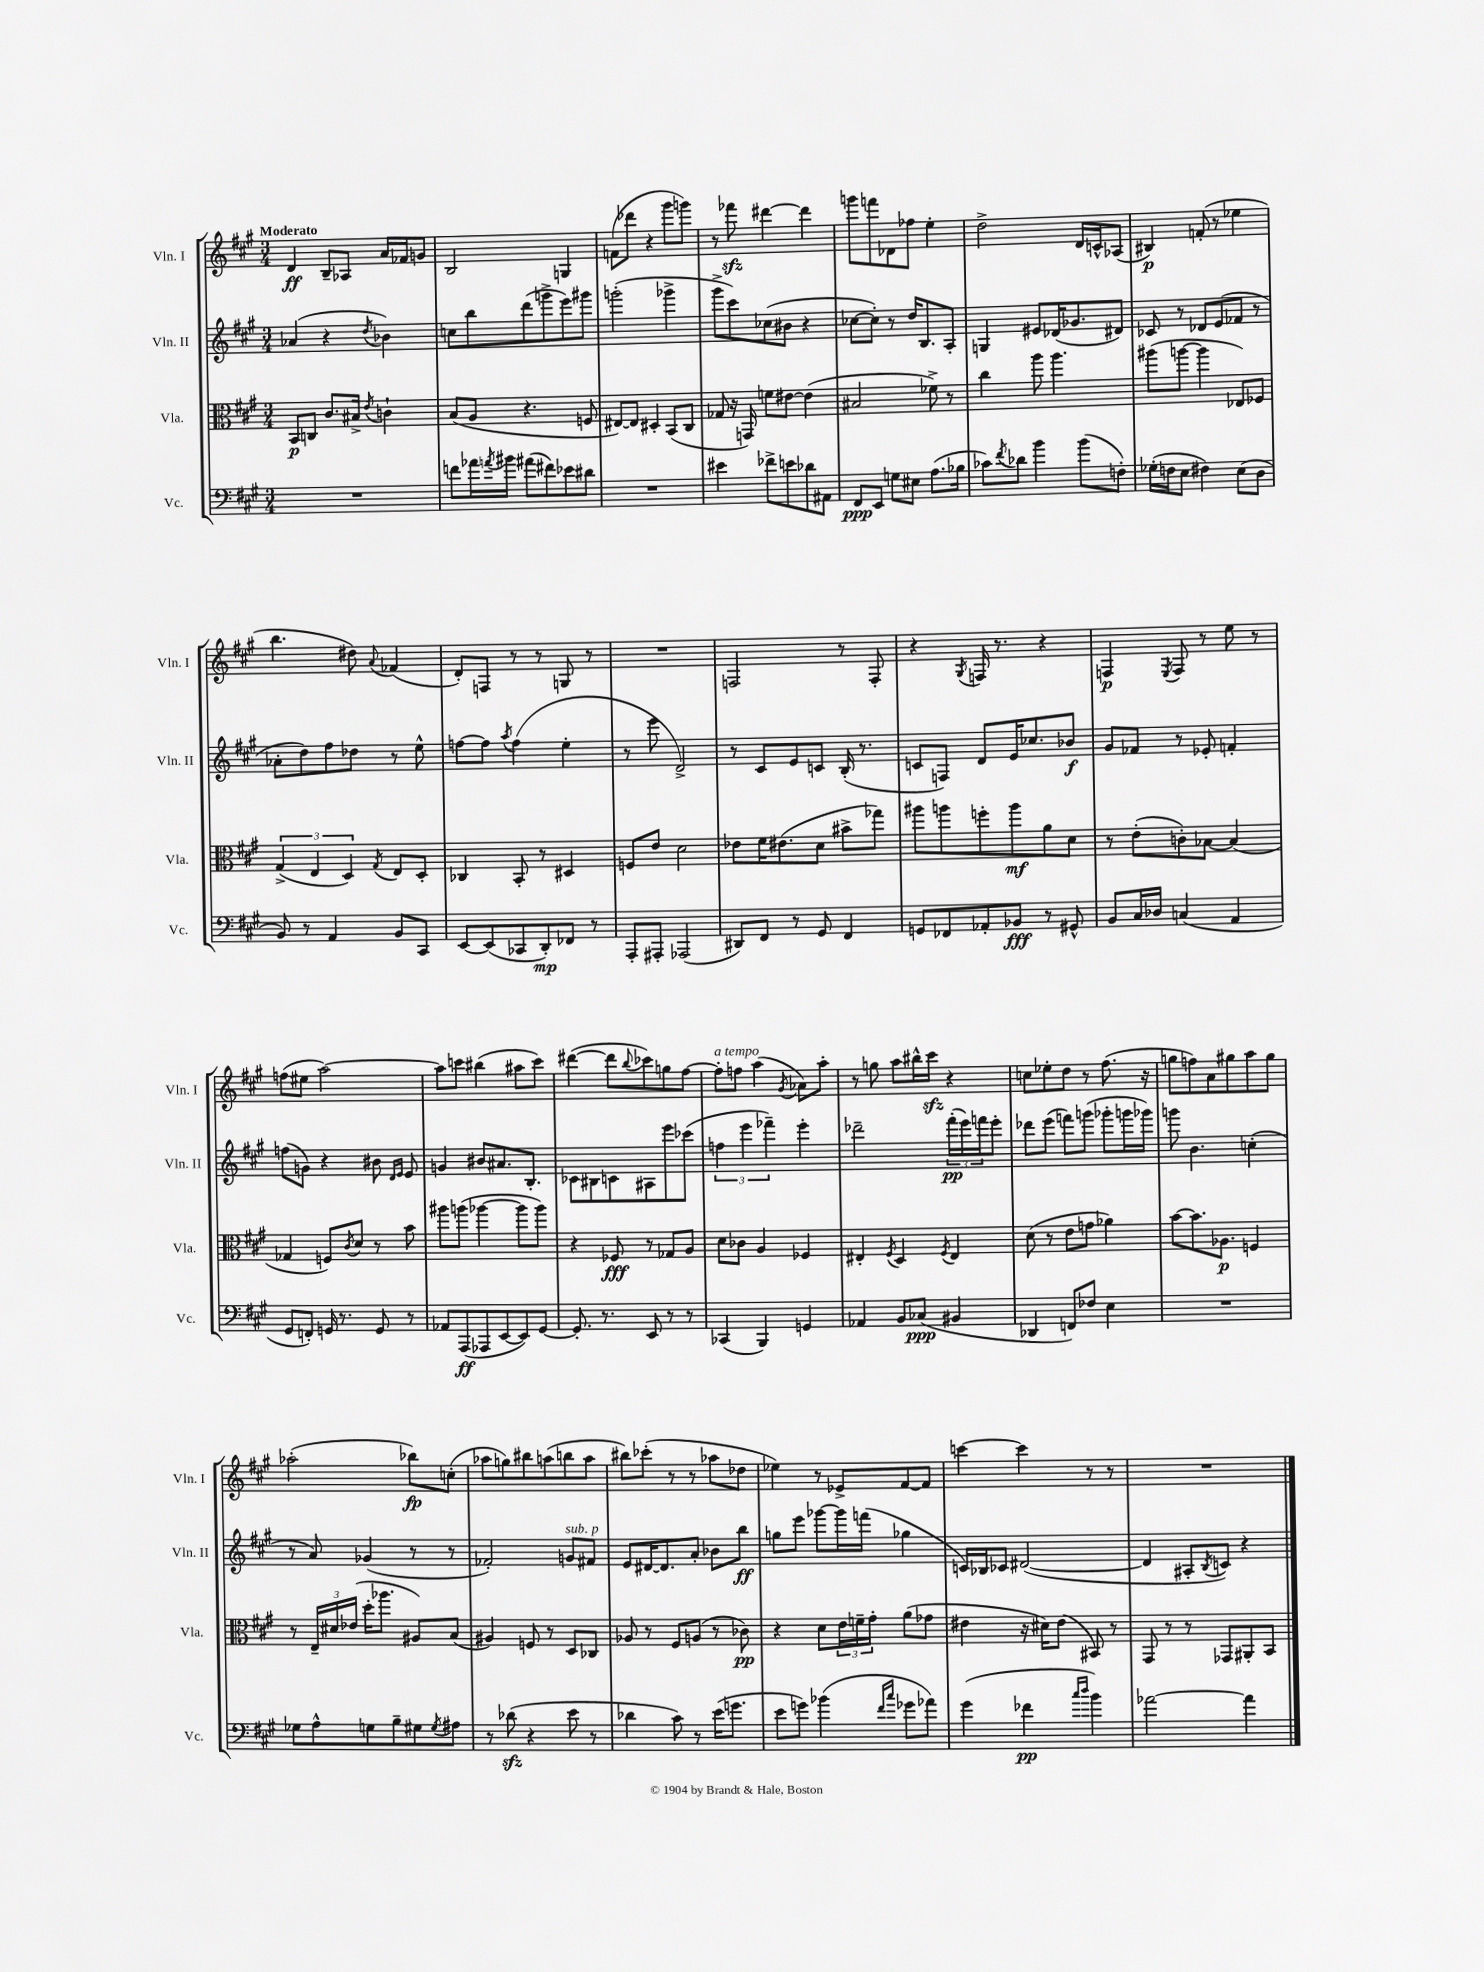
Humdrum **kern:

**kern	**kern	**kern	**kern
*staff4	*staff3	*staff2	*staff1
*clefF4	*clefC3	*clefG2	*clefG2
*k[f#c#g#]	*k[f#c#g#]	*k[f#c#g#]	*k[f#c#g#]
*M3/4	*M3/4	*M3/4	*M3/4
2.r	8BB/L	(4a-/	4d/
.	8C/J	.	.
.	8.c#/L	4r	8B~/L
.	.	.	8A-/J
.	16B#^/Jk	.	.
.	8qe/	8qdd/	.
.	4c`\	4b-\)	16a/LL
.	.	.	16f-/J
.	.	.	8g/J
=	=	=	=
8f\L	(8B/L	8cc\L	2B/
16a-\L	8A/J	8bb\	.
8qa/	.	.	.
16b#\JJ	.	.	.
(8a#\L	4.r	(8ddd\	.
8f#\)	.	8ggg^\	.
8e-\	.	8eee\)	4G/
8d#\J	8F/	8ggg#\J	.
=	=	=	=
2.r	[8E#/L)	(2ggg'\	(8f\L
.	8E#/]J	.	8ddd-\J
.	4D#'/	.	4r
.	(8BB/L	4ggg-^\	8ggg#\L
.	8C#/J	.	8ggg\J)
=	=	=	=
4e#\	8G-/	8ggg#^\L	8r
.	16r	8ccc#\)	8fff-\
.	16GG/)	.	.
8f-^\L	8f\L	(8cc-\	[4ddd#\
8e\	[8e#\J	8b#\J	.
8d-\	(4e#\]	4r	4ddd#\]
8AA#\J	.	.	.
=	=	=	=
8FF#/L	2B#/	[8cc-\L	8ggg\L
8EE/J	.	8cc-'\]J)	8fff\
8G\L	.	8r	8d-\
8E#\J	.	16dd/LK	8ff-\J
.	.	8.B/	.
(8.A\L	8f-^\)	.	4ee'\
.	8r	8A'/J	.
16B-\Jk	.	.	.
=	=	=	=
8c-\L)	4cc#\	4G/	2dd^\
8qf#/	.	.	.
8d-\J	.	.	.
4b\	8aa\	8e#/L	.
.	4.aa\	(16d-/K	.
.	.	8.g-/	.
(8b\L	.	.	16d/LL
.	.	.	16c^^/J
8F'\J)	.	8d#/J)	(8A-/J
=	=	=	=
(16G-'\LL	(8aa#\L	8c-/	4B#/)
16F\J	.	.	.
8E\J	[8aa\J	8r	.
4F#\)	4aa\]	8d-/L	(8f'/
.	.	(8e/	8r
(8E\L	8E-/L)	8f-/J	4ee-\
8D\J	8F-/J	8r	.
=	=	=	=
8BB/)	(6G#^/	8a-'\L	4.bb\
8r	.	8dd\)	.
.	6E/	.	.
4AA/	.	8ff#\	.
.	6D/)	.	.
.	.	8dd-\J	8dd#\)
.	8qG#/	.	8qqa/
8BB/L	8E/L	8r	(4f-/
8CC#/J	8D'/J	8ee^^\	.
=	=	=	=
[8EE/L	4C-/	[8ff\L	8d'/L)
(8EE/]	.	8ff\]J	8F/J
.	.	8qaa/	.
8CC-/	8BB'/	(4ff\	8r
8DD'/)	8r	.	8r
8FF-/J	4D#/	4ee'\	8G/
8r	.	.	8r
=	=	=	=
8AAA'/L	8F/L	8r	2.r
8AAA#'/J	8e/J	8eee\	.
(2AAA-/	2d\	2d^/)	.
=	=	=	=
8DD#/L)	8e-\L	8r	2F/
8FF#/J	16f#\K	8c#/L	.
.	(8.e#\	.	.
8r	.	8e/	.
8GG#/	8d\J	8c/J	.
4FF#/	8b#^\L	(16B'/	8r
.	.	8.r	.
.	8gg-\J)	.	8F'/
=	=	=	=
8GG/L	8aa#\L	8c/L	4r
8FF-/	8aa\	8F/J)	.
.	.	.	8qG#/
8AA-'/	8ff'\	8d/L	16F/
.	.	.	8.r
8BB-/J	8aa\	16e/K	.
.	.	8.cc-/	.
8r	8a\	.	4r
8GG#^^/	8d\J	8b-/J	.
=	=	=	=
8BB/L	8r	8g#/L	4F/
16C#/L	(8e'\L	8f-/J	.
16D-/JJ	.	.	.
.	.	.	8qE/
(4C/	8c'\)	8r	8F/
.	[8B-\J	8e-'/	8r
4AA/	(4B-/]	4f'/	8ee\
.	.	.	8r
=	=	=	=
8GG#/L	4G-/	(8ff\L	(8ff\L
8FF'/J)	.	8g\J)	8ee#\J
16GG/	8F/L)	4r	[2aa\)
8.r	.	.	.
.	8qc#/	.	.
.	8d/J	.	.
8GG/	8r	8b#\	.
.	.	16qqd/LL	.
.	.	16qqe/JJ	.
8r	8b\	8e/	.
=	=	=	=
8AA-/L	8aa#\L	4g/	8aa\]L
(8AAA/	(8aa\J	.	8ccc\J
8AAA-/	[4aa-\	8b#/L	(4bb#\
[8EE/	.	8.a#/	.
8EE/])	8aa-\]L	.	8aa#\L
.	.	8.B'/J	.
[8GG#/J	8aa-\J)	.	8ccc\J)
=	=	=	=
8.GG#'/]	4r	8c-\L	([4ddd#\
.	.	8B#\	.
8.r	.	.	.
.	8F-/	8c\	8ddd#\]L
.	.	.	8qqbb/
8EE/	8r	8A#\	8ccc-\)
8r	8G-/L	8eee\	8gg\
8r	8A/J	(8ccc-\J	[8ff#\J
=	=	=	=
(4CC-/	8d\L	6ff\	8ff#'\]L
.	8c-\J	.	8ff\J
.	.	6eee\	.
4BBB/)	4A/	.	(4aa\
.	.	6fff-~\)	.
.	.	.	8qg#/
4GG/	4F-/	4eee'\	8a-\L)
.	.	.	8aa'\J
=	=	=	=
4AA-/	4E#'/	2ddd-~\	8r
.	.	.	8gg\
.	8qF#/	.	.
8BB/L	4D/	.	8aa\L
(8C-/J	.	.	16bb#^^\L
.	.	.	16ccc#\JJ
.	8qF#/	.	.
4BB#/	4E#/	(24fff#'\LL	4r
.	.	24eee\)	.
.	.	24fff\J	.
.	.	8eee'\J	.
=	=	=	=
4DD-/	(8d\	8ddd-\L	8cc\L
.	8r	(8eee\J	8ee-'\
8FF/L)	8e\L	8fff\L)	8dd\J
8F-/J	8g\J	(8ggg\J	8r
4E\	4a-\)	8ggg-'\L	(8.ff#\
.	.	16ggg\L	.
.	.	16ggg-\JJ)	16r
=	=	=	=
2.r	[8b\L	8ggg\	8gg\L
.	8.b\]	4.b\	8ff\)
.	.	.	8a\
.	8.A-\J	.	.
.	.	.	8gg#\
.	4F/	(4cc'\	8aa\
.	.	.	8gg#\J
=	=	=	=
8G-\L	8r	8r	(2aa-'\
8A^^\	24E~/LL	8a/)	.
.	24d#/	.	.
.	(24e-/JJ	.	.
8G\	16dd'\LK	(4g-/	.
.	8.aa-\J	.	.
8B~\	.	.	.
8G#\	8A#/L)	8r	8bb-\L)
8qG#/	.	.	.
8A#\J	(8B/J	8r	(8cc'\J
=	=	=	=
8r	4A#/)	2f-'/)	8aa-\L
(8d-\	.	.	8gg\)
4r	8F/	.	8bb#\
.	8r	.	(8aa\
8e\	8D/L	8g/L	8bb\
8r	8C-/J	8f#/J	8aa\J
=	=	=	=
4d-\	8A-/	8e/L	8bb#\L)
.	8r	[16d#/K	(8ccc-'\J
.	.	8.d#/]	.
8c#\)	8F#/L	.	8r
8r	(8A/J	8a'/J	8r
(16e\LK	8r	8b-\L	8aa-\L
8.g\J	.	.	.
.	8c-\)	8bb\J	8dd-\J
=	=	=	=
8e\L	4r	8gg\L	4ee-\)
8g\J)	.	8eee\J	.
(4b-\	8d\L	[8ggg-\L	8r
.	24e\L	16ggg-\]L	8e-^/L
.	24f~\	.	.
.	.	(16fff\JJ	.
.	24g#'\JJ	.	.
16qqf#/LL	.	.	.
16qqcc#/JJ	.	.	.
8g-\L	(8a\L	4gg-\	[8f#/
8a-\J)	8g-\J	.	8f#/]J
=	=	=	=
(4g#\	4e#\	16c/LL)	[4ccc\
.	.	16B-/J	.
.	.	8c-/J	.
4f-\	16r	([2d#/	4ccc\]
.	16d#\LK)	.	.
.	(8e#\J	.	.
16qqcc#/LL	.	.	.
16qqdd/JJ	.	.	.
4b\)	8BB#/)	.	8r
.	8r	.	8r
=	=	=	=
[2a-\	8GG#/	4d#/]	2.r
.	8r	.	.
.	8r	8A#'/L	.
.	.	8qB/	.
.	8GG-/L	8c/J)	.
4a-\]	8AA#'/	4r	.
.	8BB/J	.	.
==	==	==	==
*-	*-	*-	*-
